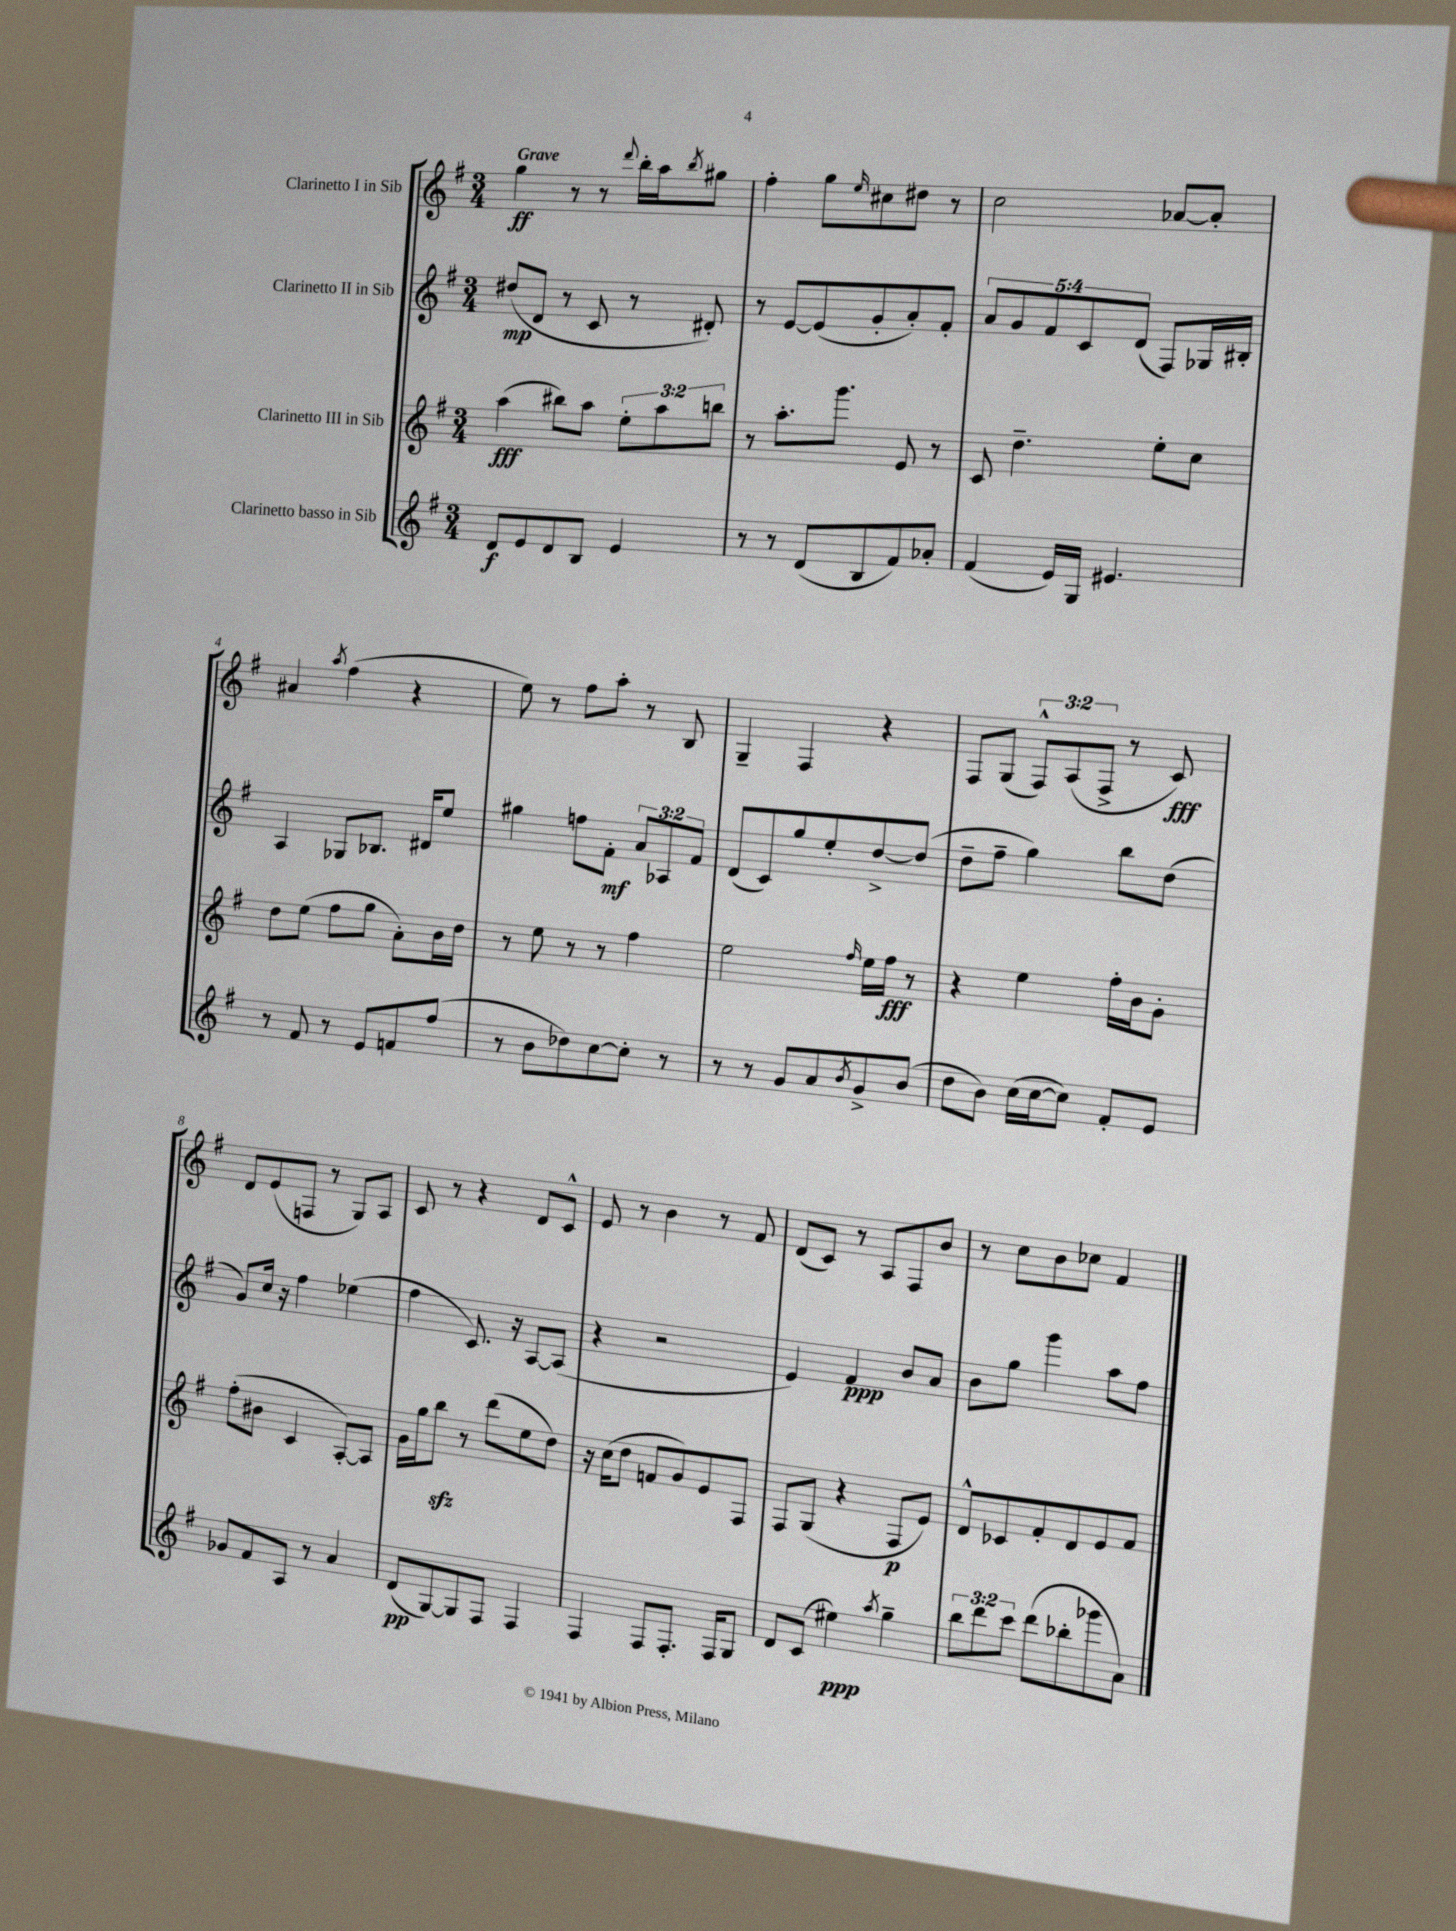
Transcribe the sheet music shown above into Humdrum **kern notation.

**kern	**kern	**kern	**kern
*staff4	*staff3	*staff2	*staff1
*clefG2	*clefG2	*clefG2	*clefG2
*k[f#]	*k[f#]	*k[f#]	*k[f#]
*M3/4	*M3/4	*M3/4	*M3/4
8d	(4aa	(8dd#	4gg
8e	.	8d	.
8d	8bb#)	8r	8r
8B	8aa	8c	8r
.	.	.	8qqddd
4e	12ee'	8r	16bb'
.	.	.	16aa
.	12aa	.	.
.	.	.	8qbb
.	.	8d#')	8gg#
.	12bb	.	.
=	=	=	=
8r	8r	8r	4ff#'
8r	8.aa'	[8e	.
(8d	.	(8e]	8gg
.	8.ggg	.	.
.	.	.	16qqee
8B	.	8g'	8cc#
8f#)	8e	8a')	8dd#
8a-'	8r	8f#'	8r
=	=	=	=
(4f#	8c	10a	2cc
.	.	10g	.
.	4.dd~	.	.
.	.	10f#	.
16e)	.	.	.
.	.	10c	.
16G	.	.	.
4.e#	.	.	.
.	.	(10d	.
.	8ee'	8F#)	[8a-
.	8cc	16G-	8a-']
.	.	16B#'	.
=	=	=	=
8r	8dd	4A	4a#
8f#	(8ee	.	.
.	.	.	8qaa
8r	8ff#	8G-	(4ff#
8e	8gg	8.B-	.
8f	8a')	.	4r
.	.	16d#	.
(8ff#	16b	8ee	.
.	16dd	.	.
=	=	=	=
8r	8r	4gg#	8ee)
8b	8ee	.	8r
8dd-)	8r	8ff	8ff#
[8cc	8r	8f#'	8aa'
8cc']	4ff#	12a	8r
.	.	12A-	.
8r	.	.	8B
.	.	12f#	.
=	=	=	=
8r	2ee	(8d	4G~
8r	.	8c)	.
8g	.	8gg	4F#
8a	.	8ee'	.
8qb	16qqff#	.	.
8g^	16ee	[8dd^	4r
.	16ff#	.	.
(8b	8r	(8dd]	.
=	=	=	=
8dd	4r	8dd~	8F#
8b)	.	8ff#~	(8G
(16cc	4ee	4gg)	12F#^^)
[16cc	.	.	.
.	.	.	(12A
8cc])	.	.	.
.	.	.	12F#^
8f#'	16ff#'	8bb	8r
.	16b	.	.
8e	8g'	(8dd	8c)
=	=	=	=
8g-	(8ff#'	8g)	8d
8f#	8b#	16cc	(8e
.	.	16r	.
8A	4c	4ff#	8F
8r	.	.	8r
4a	[8A')	(4ee-	8G)
.	8A]	.	8A
=	=	=	=
(8d	16g	4ff#	8c
.	16gg	.	.
[8G)	8bb	.	8r
8G]	8r	8.c)	4r
8F#	(8ddd	.	.
.	.	16r	.
4F#	8ee	[8A	8d
.	8dd)	(8A]	8c^^
=	=	=	=
4F#	16r	4r	8e
.	(16cc	.	.
.	8dd	.	8r
8F#	8f	2r	4b
8.F#'	8g)	.	.
.	8e	.	8r
16F#	.	.	.
8G	8F#	.	8f#
=	=	=	=
8d	8F#	4e)	(8d
(8c	(8G	.	8c)
4ee#)	4r	4f#	8r
.	.	.	8A
8qaa	.	.	.
4gg~	8F#	8b	8F#
.	8e)	8a	8b
=	=	=	=
12bb	8d^^	8b	8r
12ddd	.	.	.
.	8c-	8gg	8cc
12ccc	.	.	.
(8ddd	8f#'	4ggg	8b
8bb-'	8d	.	8cc-
8ggg-	8e	8aa	4f#
8a)	8f#	8ff#	.
==	==	==	==
*-	*-	*-	*-
